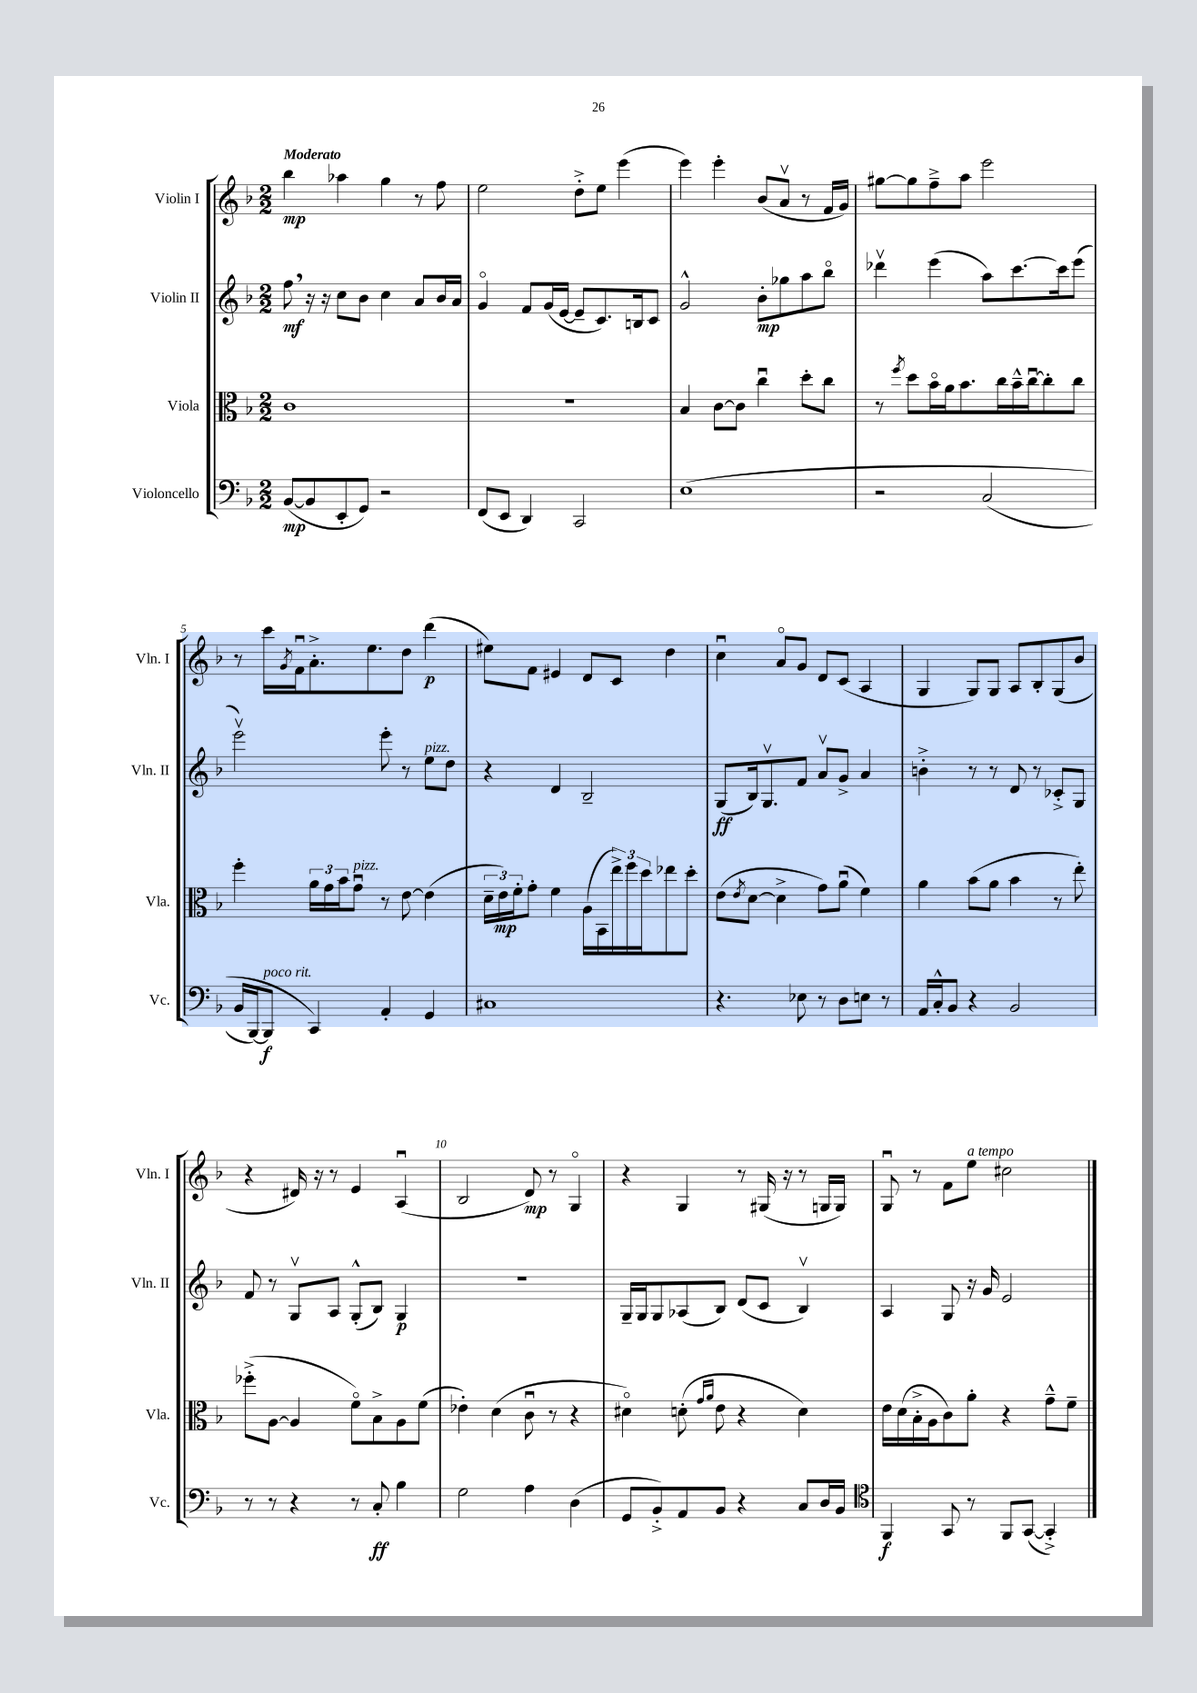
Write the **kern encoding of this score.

**kern	**dynam	**kern	**dynam	**kern	**dynam	**kern	**dynam
*part4	*part4	*part3	*part3	*part2	*part2	*part1	*part1
*staff4	*staff4	*staff3	*staff3	*staff2	*staff2	*staff1	*staff1
*I"Violoncello	*	*I"Viola	*	*I"Violin II	*	*I"Violin I	*
*I'Vc.	*	*I'Vla.	*	*I'Vln. II	*	*I'Vln. I	*
*clefF4	*	*clefC3	*	*clefG2	*	*clefG2	*
*k[b-]	*	*k[b-]	*	*k[b-]	*	*k[b-]	*
*M2/2	*	*M2/2	*	*M2/2	*	*M2/2	*
=1	=1	=1	=1	=1	=1	=1	=1
!	!	!	!	!	!	!LO:TX:a:B:t=Moderato	!
([8BB-/L	mp	1c	.	8ff,\	mf	4bb-\	mp
8BB-/]	.	.	.	16r	.	.	.
.	.	.	.	16r	.	.	.
8EE'/	.	.	.	8cc\L	.	4aa-X\	.
8GG/J)	.	.	.	8b-\J	.	.	.
2r	.	.	.	4cc\	.	4gg\	.
.	.	.	.	8a/L	.	8r	.
.	.	.	.	16b-/L	.	8ff\	.
.	.	.	.	16a/JJ	.	.	.
=2	=2	=2	=2	=2	=2	=2	=2
(8FF/L	.	1r	.	4g/	.	2ee\	.
8EE/J	.	.	.	.	.	.	.
4DD/)	.	.	.	8f/L	.	.	.
.	.	.	.	(16g/L	.	.	.
.	.	.	.	[16e/JJ	.	.	.
2CC/	.	.	.	8e~/L]	.	8dd'^\L	.
.	.	.	.	8.c/)	.	8ee\J	.
.	.	.	.	.	.	(4eee\	.
.	.	.	.	16Bn/k	.	.	.
.	.	.	.	8c/J	.	.	.
=3	=3	=3	=3	=3	=3	=3	=3
(1E	.	4B-/	.	2g^^/	.	4eee\)	.
.	.	[8c\L	.	.	.	4eee'\	.
.	.	8c\J]	.	.	.	.	.
.	.	4ccu\	.	8b-'\L	mp	(8b-/L	.
.	.	.	.	8gg-X\	.	8av/J	.
.	.	8dd'\L	.	8aa\	.	8r	.
.	.	8cc\J	.	8bb-\J	.	16f/LL	.
.	.	.	.	.	.	16g/JJ)	.
=4	=4	=4	=4	=4	=4	=4	=4
2r	.	8r	.	4ddd-Xv\	.	[8gg#X\L	.
.	.	8qff/	.	.	.	.	.
.	.	8dd\L	.	.	.	8gg#\]	.
.	.	16b-\L	.	(4eee\	.	8ff~^\	.
.	.	16a\J	.	.	.	.	.
.	.	8.b-\	.	.	.	8aa\J	.
(2C/	.	.	.	8aa\L)	.	2eee\	.
.	.	16cc\L	.	.	.	.	.
.	.	16b-~^^\	.	[8.ccc\	.	.	.
.	.	[16ccu\J	.	.	.	.	.
.	.	8cc'\]	.	.	.	.	.
.	.	.	.	16ccc\k]	.	.	.
.	.	8cc\J	.	(8eee\J	.	.	.
!!LO:LB:g=z
=5	=5	=5	=5	=5	=5	=5	=5
16BB-/LL	.	4ff'\	.	2eeev\)	.	8r	.
[16BBB-/J)	.	.	.	.	.	.	.
!LO:TX:a:i:t=poco rit.	!	!	!	!	!	!	!
8BBB-/J]	f	.	.	.	.	16ccc\LL	.
.	.	.	.	.	.	8qg/	.
.	.	.	.	.	.	16fu\J	.
4CC/)	.	24a\LL	.	.	.	8.a'^\	.
.	.	24g\	.	.	.	.	.
.	.	24b-\J	.	.	.	.	.
!	!	!LO:TX:a:i:t=pizz.	!	!	!	!	!
.	.	8gu\J	.	.	.	.	.
.	.	.	.	.	.	8.ee\	.
4AA'/	.	8r	.	8eee'\	.	.	.
.	.	[8e\	.	8r	.	8dd\J	.
!	!	!	!	!LO:TX:a:i:t=pizz.	!	!	!
4GG/	.	(4e\]	.	8ee\L	.	(4ddd\	p
.	.	.	.	8dd\J	.	.	.
=6	=6	=6	=6	=6	=6	=6	=6
1C#X	.	24d~\LL	.	4r	.	8ee#X\L)	.
.	.	24e\)	mp	.	.	.	.
.	.	24f'\J	.	.	.	.	.
.	.	8g'\J	.	.	.	8f\J	.
.	.	4f\	.	4d/	.	4e#X/	.
.	.	(16A\LL	.	2B-~/	.	8d/L	.
.	.	16BB-\	.	.	.	.	.
.	.	24ee^\)	.	.	.	8c/J	.
.	.	24ff\	.	.	.	.	.
.	.	24dd\J	.	.	.	.	.
.	.	8ee-X\	.	.	.	4dd\	.
.	.	8dd'\J	.	.	.	.	.
=7	=7	=7	=7	=7	=7	=7	=7
4.r	.	(8e\L	.	(8G/L	ff	4ccu\	.
.	.	8qe/	.	.	.	.	.
.	.	[8d\J	.	16B-/k)	.	.	.
.	.	.	.	8.Gv/	.	.	.
.	.	4d^\]	.	.	.	8a/L	.
8E-X\	.	.	.	8f/J	.	8g/J	.
8r	.	8g\L)	.	8av/L	.	8d/L	.
8D\L	.	(8au\J	.	8g^/J	.	(8c/J	.
8En\J	.	4f\)	.	4a/	.	4A/	.
8r	.	.	.	.	.	.	.
=8	=8	=8	=8	=8	=8	=8	=8
16AA/LL	.	4a\	.	4bn'^\	.	4G/	.
16C'^^/J	.	.	.	.	.	.	.
8BB-/J	.	.	.	.	.	.	.
4r	.	(8b-\L	.	8r	.	8G/L)	.
.	.	8a\J	.	8r	.	8G/J	.
2BB-/	.	4b-\	.	8d/	.	8A/L	.
.	.	.	.	8r	.	8B-'/	.
.	.	8r	.	8c-X'^/L	.	(8G/	.
.	.	8ee'\)	.	8G/J	.	8b-/J	.
!!LO:LB:g=z
=9	=9	=9	=9	=9	=9	=9	=9
8r	.	(8ff-X'^\L	.	8f/	.	4r	.
8r	.	[8A\J	.	8r	.	.	.
4r	.	4A/]	.	8Gv/L	.	16d#X/)	.
.	.	.	.	.	.	16r	.
.	.	.	.	8A/J	.	8r	.
8r	.	8f\L)	.	(8G'^^/L	.	4e/	.
8C'/	ff	8B-^\	.	8B-/J)	.	.	.
4B-\	.	8A\	.	4G/	p	(4Au/	.
.	.	(8f\J	.	.	.	.	.
=10	=10	=10	=10	=10	=10	=10	=10
2G\	.	4e-X'\)	.	1r	.	2B-/	.
.	.	(4d\	.	.	.	.	.
4A\	.	8cu\	.	.	.	8d/)	mp
.	.	8r	.	.	.	8r	.
(4D\	.	4r	.	.	.	4G/	.
=11	=11	=11	=11	=11	=11	=11	=11
8GG/L	.	4d#X\)	.	16G~/LL	.	4r	.
.	.	.	.	16G/J	.	.	.
8BB-'^/)	.	.	.	8G/	.	.	.
8AA/	.	(8dn'\	.	(8A-X/	.	4G/	.
.	.	16qqg/LL	.	.	.	.	.
.	.	16qqa/JJ	.	.	.	.	.
8BB-/J	.	8e\	.	8B-/J)	.	.	.
4r	.	4r	.	(8d/L	.	8r	.
.	.	.	.	8c/J	.	(16G#X/	.
.	.	.	.	.	.	16r	.
8C/L	.	4d\)	.	4B-v/)	.	8r	.
16D/L	.	.	.	.	.	16Gn/LL	.
16BB-/JJ	.	.	.	.	.	16G/JJ)	.
=12	=12	=12	=12	=12	=12	=12	=12
*clefC4	*	*	*	*	*	*	*
4FF/	f	16e\LL	.	4A/	.	8Gu/	.
.	.	(16d\	.	.	.	.	.
.	.	16B-'^\	.	.	.	8r	.
.	.	16A\J	.	.	.	.	.
8GG/	.	8c\)	.	8G/	.	8f\L	.
!	!	!	!	!	!	!LO:TX:a:i:t=a tempo	!
8r	.	8a'\J	.	16r	.	8ee\J	.
.	.	.	.	16g/	.	.	.
8FF/L	.	4r	.	2e/	.	2cc#X\	.
([8GG/J	.	.	.	.	.	.	.
4GG'^/])	.	8g~^^\L	.	.	.	.	.
.	.	8f~\J	.	.	.	.	.
==	==	==	==	==	==	==	==
*-	*-	*-	*-	*-	*-	*-	*-
